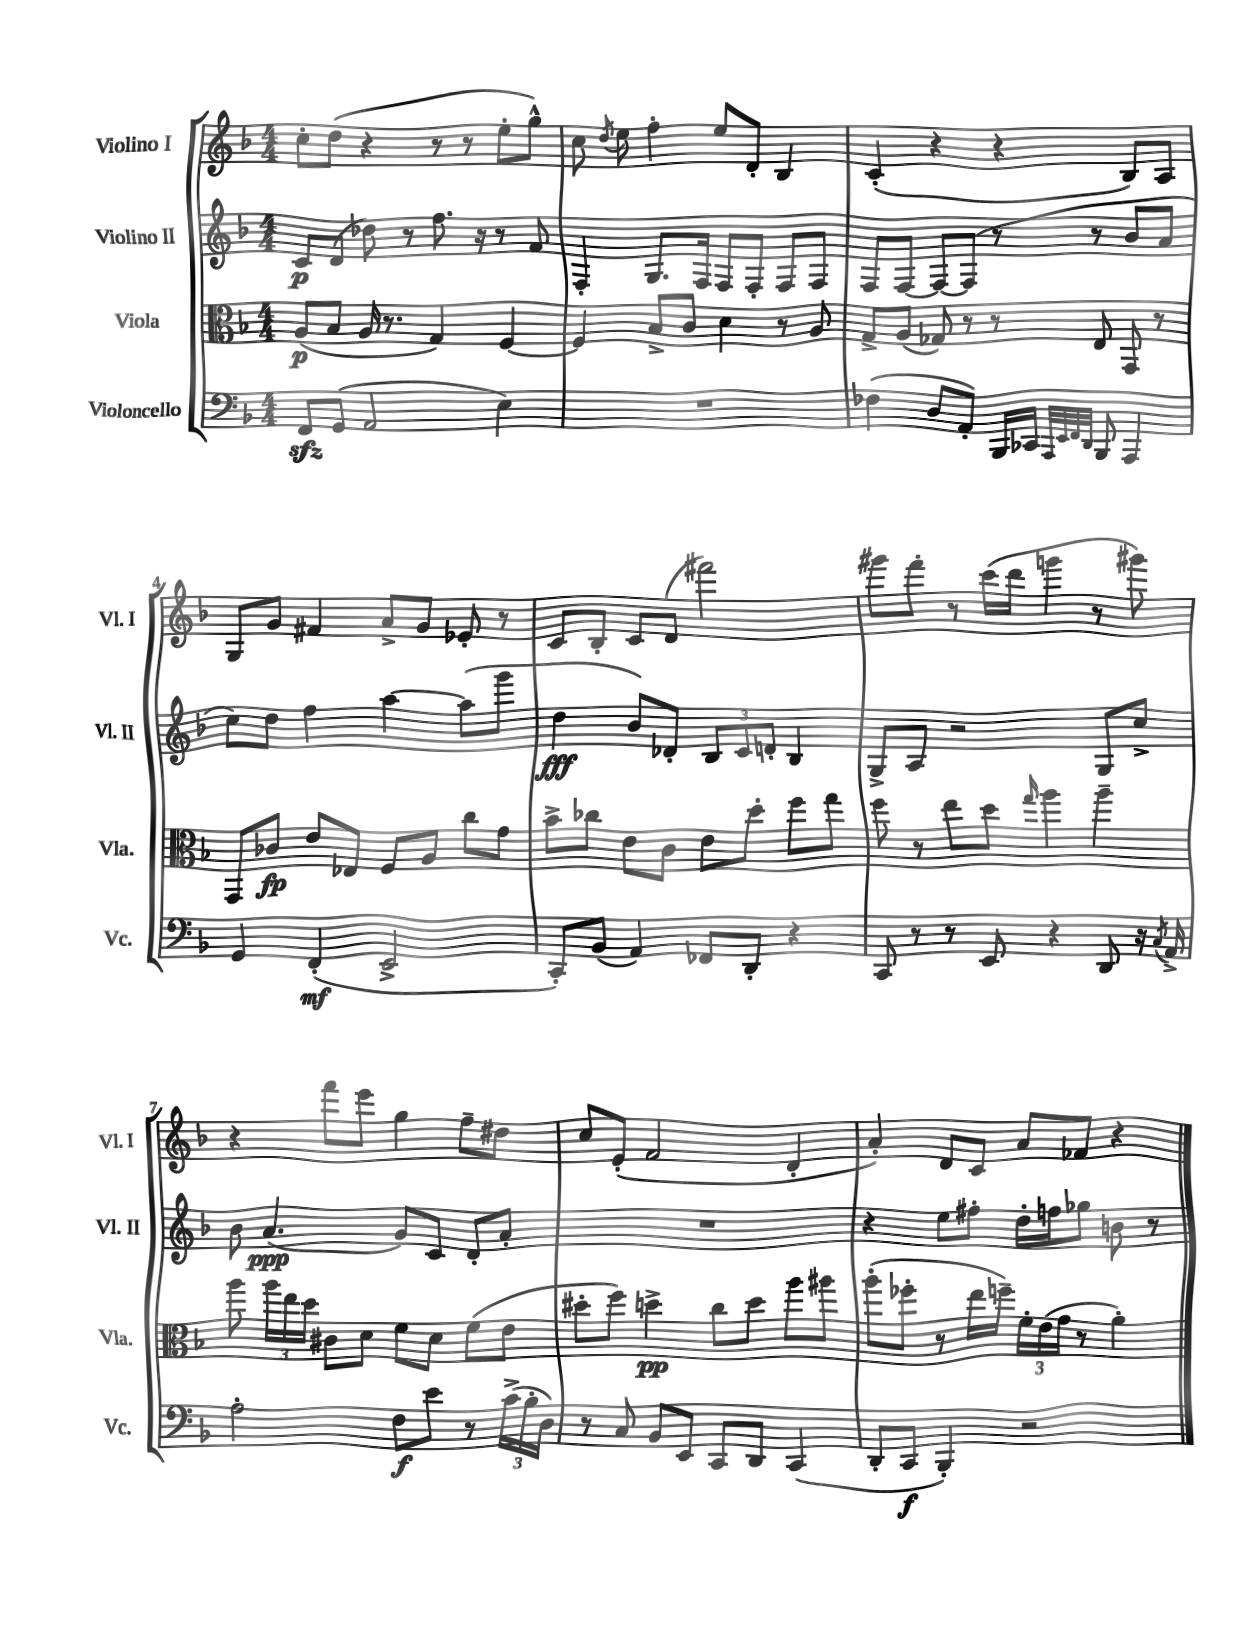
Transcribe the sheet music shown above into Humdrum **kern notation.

**kern	**kern	**kern	**kern
*staff4	*staff3	*staff2	*staff1
*clefF4	*clefC3	*clefG2	*clefG2
*k[b-]	*k[b-]	*k[b-]	*k[b-]
*M4/4	*M4/4	*M4/4	*M4/4
8FF/L	(8A/L	8c/L	8cc'\L
(8GG/J	8B-/J	(8d/J	(8dd\J
2AA/	16A/	8dd-\)	4r
.	8.r	.	.
.	.	8r	.
.	4G/)	8.ff\	8r
.	.	.	8r
.	.	16r	.
4E\)	[4F/	8r	8ee'\L
.	.	8f/	8gg^^\J)
=	=	=	=
1r	4F/]	4F'/	8cc\
.	.	.	8qdd/
.	.	.	8ee\
.	8B-^/L	8.G/L	4ff'\
.	8c/J	.	.
.	.	16F/Jk	.
.	4d\	8F/L	8ee/L
.	.	8F'/J	8d'/J
.	8r	8F/L	4B-/
.	8A/	8F/J	.
=	=	=	=
(4F-\	8G^/L	8F/L	(4c'/
.	(8A/J	[8F/J	.
8D/L	8G-/)	8F/_L	4r
8AA'/J)	8r	(8F/]J	.
16BBB-/LL	8r	8r	4r
16CC-/JJ	.	.	.
32qqAAA/LLL	.	.	.
32qqEE/	.	.	.
32qqFF/	.	.	.
32qqDD/JJJ	.	.	.
8BBB-/	8E/	8r	.
4AAA/	8GG/	8b-/L	8B-/L)
.	8r	8a/J	8A/J
=	=	=	=
4GG/	8GG/L	8cc\L)	8G/L
.	8c-/J	8dd\J	8g/J
(4FF'/	8e/L	4ff\	4f#/
.	8E-/J	.	.
2EE^/	8F/L	[4aa\	8a^/L
.	8A/J	.	8g/J
.	8cc\L	(8aa\]L	8e-'/
.	8g\J	8ggg\J	8r
=	=	=	=
8CC'/L)	8b-^\L	4dd\	8c/L
(8BB-/J	8cc-\J	.	8B-'/J
4AA/)	8e\L	8b-/L)	8c/L
.	8c\J	8d-'/J	(8d/J
8FF-/L	8e\L	12B-/L	2fff#\)
.	.	12c/	.
8DD'/J	8dd'\J	.	.
.	.	12d'/J	.
4r	8ff\L	4B-/	.
.	8gg\J	.	.
=	=	=	=
8CC/	8ff\	8G^/L	8ggg#\L
8r	8r	8A/J	8fff'\J
8r	8ee\L	2r	8r
8EE/	8dd\J	.	(16ccc\LL
.	.	.	16ddd\JJ
.	16qqgg/	.	.
4r	4aa\	.	4ggg\
8DD/	4aa~\	8G/L	8r
16r	.	8cc^/J	8ggg#\)
8qC/	.	.	.
16AA^/	.	.	.
=	=	=	=
2A'\	8aa\	8b-\	4r
.	24aa\LL	(4.a/	.
.	24ee\	.	.
.	24dd\JJ	.	.
.	8c#\L	.	8fff\L
.	8d\J	.	8eee\J
8F\L	8f\L	8g/L)	4gg\
8e\J	8d\J	8c/J	.
8r	(8f\L	8d'/L	8ff~\L
(24c^\LL	8e\J	8a'/J	8dd#\J
24B-'\	.	.	.
24D\JJ)	.	.	.
=	=	=	=
8r	8dd#'\L	1r	8cc/L
8C/	8ff\J)	.	(8e'/J
8BB-/L	4dd^\	.	2f/
8EE/J	.	.	.
8CC/L	8cc\L	.	.
8DD/J	8dd\J	.	.
(4CC/	8aa\L	.	4d'/
.	8aa#\J	.	.
=	=	=	=
8DD'/L	(8aa'\L	4r	4a'/)
8CC/J	8ff-'\J	.	.
4BBB-'/)	8r	8ee\L	8d/L
.	16ee\LL	8ff#'\J	8c/J
.	16ff~\JJ)	.	.
2r	24f'\LL	16dd'\LL	8a/L
.	(24e\	.	.
.	.	16ff\J	.
.	24g\JJ	.	.
.	8r	8gg-\J	8f-/J
.	4a'\)	8b\	4r
.	.	8r	.
==	==	==	==
*-	*-	*-	*-
